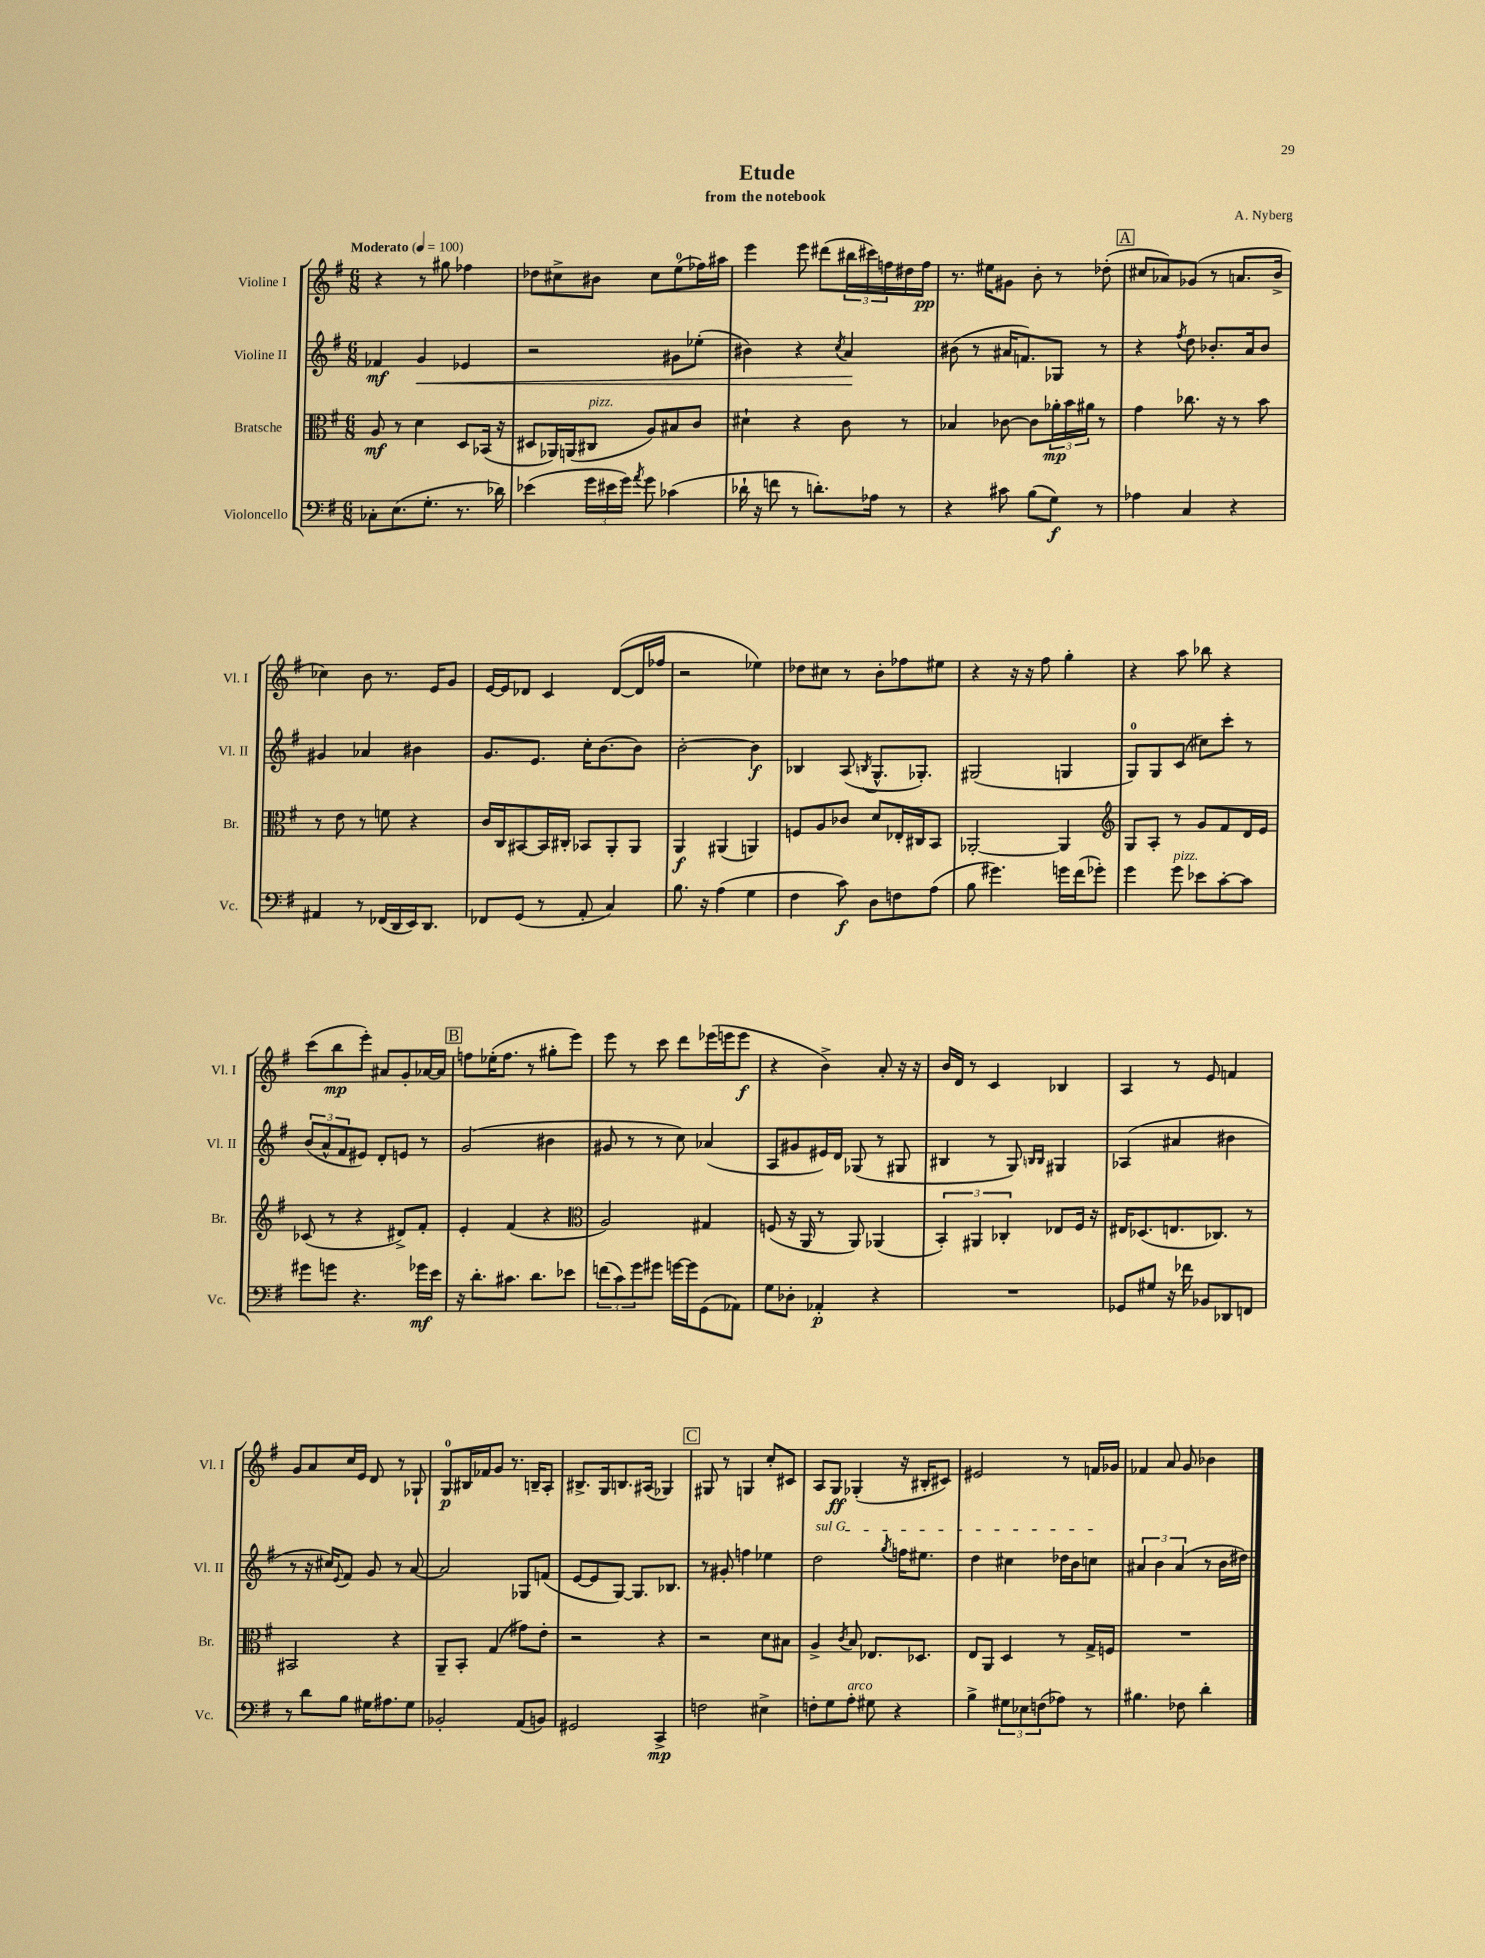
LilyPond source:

\header { title = "Etude" composer = "A. Nyberg" subtitle = "from the notebook" }
<<
\new StaffGroup <<
\new Staff = "s0" \with { instrumentName = "Violine I" shortInstrumentName = "Vl. I" } {
    \clef treble \key g \major \numericTimeSignature \time 6/8 \tempo "Moderato" 4 = 100
    r4 r8 gis''8 fes''4 |
    des''8 cis''8-> bis'8 cis''8 e''8-0( fes''16) ais''16 |
    e'''4 e'''8 dis'''8( \tuplet 3/2 { bis''16 cis'''16) f''16 } dis''16 f''16\pp |
    r8. eis''16 gis'8 b'8-. r8 des''8-.( |
    \mark \markup { \box "A" } cis''8 aes'8) ges'8( r8 a'8. b'16-> |
    ces''4) b'8 r8. e'16 g'8 |
    e'16~ e'16 des'8 c'4 des'8~( des'16 fes''16 |
    r2 ees''4) |
    des''8 cis''8 r8 b'8-. fes''8 eis''8 |
    r4 r16 r16 fis''8 g''4-. |
    r4 a''8 bes''8 r4 |
    c'''8( b''8\mp e'''8-.) ais'8 g'8-. aes'16~ aes'16 |
    \mark \markup { \box "B" } f''8 ees''16-.( f''8. r8 gis''8-. e'''8) |
    e'''8 r8 c'''8 d'''8 ees'''16( e'''16 e'''8\f |
    r4 b'4->) a'8-. r16 r16 |
    b'16 d'16 r8 c'4 bes4 |
    a4 r8 e'8 f'4 |
    g'8 a'8 c''16 e'16 d'8 r8 ges8-! |
    g8-0\p bis16 fes'16 g'8 r8. b16-- a8-. |
    bis8.-> g16 b8. ais16( ges4) |
    \mark \markup { \box "C" } gis8 r8 g4 c''8-. cis'8 |
    a8 g8\ff ges4-.( r16 bis16-. cis'8) |
    eis'2 r8 f'16 ges'16 |
    fes'4 a'8 g'8 bes'4 \bar "|." |
}
\new Staff = "s1" \with { instrumentName = "Violine II" shortInstrumentName = "Vl. II" } {
    \clef treble \key g \major \numericTimeSignature \time 6/8
    fes'4\mf g'4\< ees'4 |
    r2 gis'8 ees''8-.( |
    bis'4) r4 \acciaccatura { c''8 } a'4\! |
    bis'8( r8 ais'16 f'8.) ges8 r8 |
    \mark \markup { \box "A" } r4 \acciaccatura { fis''8 } d''8 bes'8.-. a'16 bes'8 |
    gis'4 aes'4 bis'4 |
    g'8. e'8. c''16-. b'8.~ b'8 |
    b'2~-. b'4\f |
    bes4 a8( \acciaccatura { b8 } g8.-^ ges8.-.) |
    gis2( g4 |
    g8-0) g8 c'8( cis''8) c'''8-. r8 |
    \tuplet 3/2 { b'8( a'8-^ fis'8 } eis'8) d'8-. e'8 r8 |
    \mark \markup { \box "B" } g'2( bis'4 |
    gis'8 r8 r8 c''8) aes'4( |
    a8 gis'8 eis'16) d'16 ges8( r8 gis8 |
    bis4 r8 g8) \grace { b16 b16 } gis4 |
    aes4( ais'4 bis'4 |
    r8 r16 cis''16) \appoggiatura { e'8 } fis'8 g'8 r8 a'8~ |
    a'2 ges8 f'8( |
    e'8~ e'8 g8~) g8. bes8. |
    \mark \markup { \box "C" } r8 gis'8-. f''4 ees''4 |
    \once \override TextSpanner.bound-details.left.text = \markup { \italic "sul G" } d''2\startTextSpan \acciaccatura { g''8 } f''16 eis''8. |
    d''4 cis''4 des''16 b'16 c''8\stopTextSpan |
    \tuplet 3/2 { ais'4 b'4 ais'4( } r8 b'16 dis''16) \bar "|." |
}
\new Staff = "s2" \with { instrumentName = "Bratsche" shortInstrumentName = "Br." } {
    \clef alto \key g \major \numericTimeSignature \time 6/8
    a8\mf r8 d'4 d8 bes,16( r16 |
    dis8 aes,16) a,16( cis8^\markup { \italic "pizz." } a8) bis8 c'8 |
    dis'4-! r4 c'8 r8 |
    bes4 ces'8~ ces'8 \tuplet 3/2 { aes'16-.\mp b'16 ais'16 } r8 |
    \mark \markup { \box "A" } g'4 ces''8. r16 r8 b'8 |
    r8 e'8 r8 f'8 r4 |
    c'16 c16 bis,8~ bis,16 cis16-. bes,8 a,8-. a,8 |
    a,4\f ais,4( a,4) |
    f8 a8 ces'8 d'8 ees16-. cis16 b,8 |
    aes,2~-. aes,4 |
    \clef treble g8 a8-. r8 g'8 fis'8 d'16 e'16 |
    ces'8( r8 r4 dis'8->) fis'8-. |
    \mark \markup { \box "B" } e'4-. fis'4( r4 |
    \clef alto a2) gis4 |
    f8( r16 a,16 r8 a,8) aes,4( |
    \tuplet 3/2 { b,4-.) ais,4 ces4-. } ees8 fis16 r16 |
    eis16 des8.( e8. ces8.) r8 |
    bis,2 r4 |
    a,8-- b,8-. g4( gis'8) e'8-. |
    r2 r4 |
    \mark \markup { \box "C" } r2 d'8 bis8 |
    a4-> \acciaccatura { c'8 } b8 ees8. des8. |
    e8 a,8 d4 r8 g16-> f16 |
    R2. \bar "|." |
}
\new Staff = "s3" \with { instrumentName = "Violoncello" shortInstrumentName = "Vc." } {
    \clef bass \key g \major \numericTimeSignature \time 6/8
    ces8-. e8.( g8.-. r8. des'16) |
    ees'4( \tuplet 3/2 { g'16 eis'16 g'16) } \acciaccatura { a'8 } g'8 ces'4( |
    des'16-! r16 f'8 r8 d'8.-.) aes16 r8 |
    r4 cis'8 b8( g8\f) r8 |
    \mark \markup { \box "A" } aes4 c4 r4 |
    ais,4 r8 fes,16( d,16 e,16) d,8. |
    fes,8 g,8( r8 a,8-. c4) |
    b8. r16 a4( g4 |
    fis4 c'8\f) d8 f8 a8( |
    b8 gis'4.) g'16 fis'16( ges'8-.) |
    g'4 g'8^\markup { \italic "pizz." } ees'8 c'8~-. c'8 |
    gis'8 g'8 r4. ges'16\mf e'16 |
    \mark \markup { \box "B" } r16 d'8.-. cis'8. d'8. ees'8 |
    \tuplet 3/2 { f'8( c'8) g'8 } gis'8 g'16~ g'16 g,8( aes,8) |
    g8 des8-. aes,4-.\p r4 |
    R2. |
    ges,8 gis8 r16 fes'16 bes,8 des,8 f,8 |
    r8 d'8 b8 gis16 ais8. gis8 |
    bes,2-. a,8( b,8) |
    gis,2 c,4->\mp |
    \mark \markup { \box "C" } f2 eis4-> |
    f8-. g8 a8-.^\markup { \italic "arco" } gis8 r4 |
    b4-> \tuplet 3/2 { gis8 ees8 f8( } aes8) r8 |
    bis4. fes8 d'4-. \bar "|." |
}
>>
>>
\layout { \context { \Score \remove "Bar_number_engraver" } }
